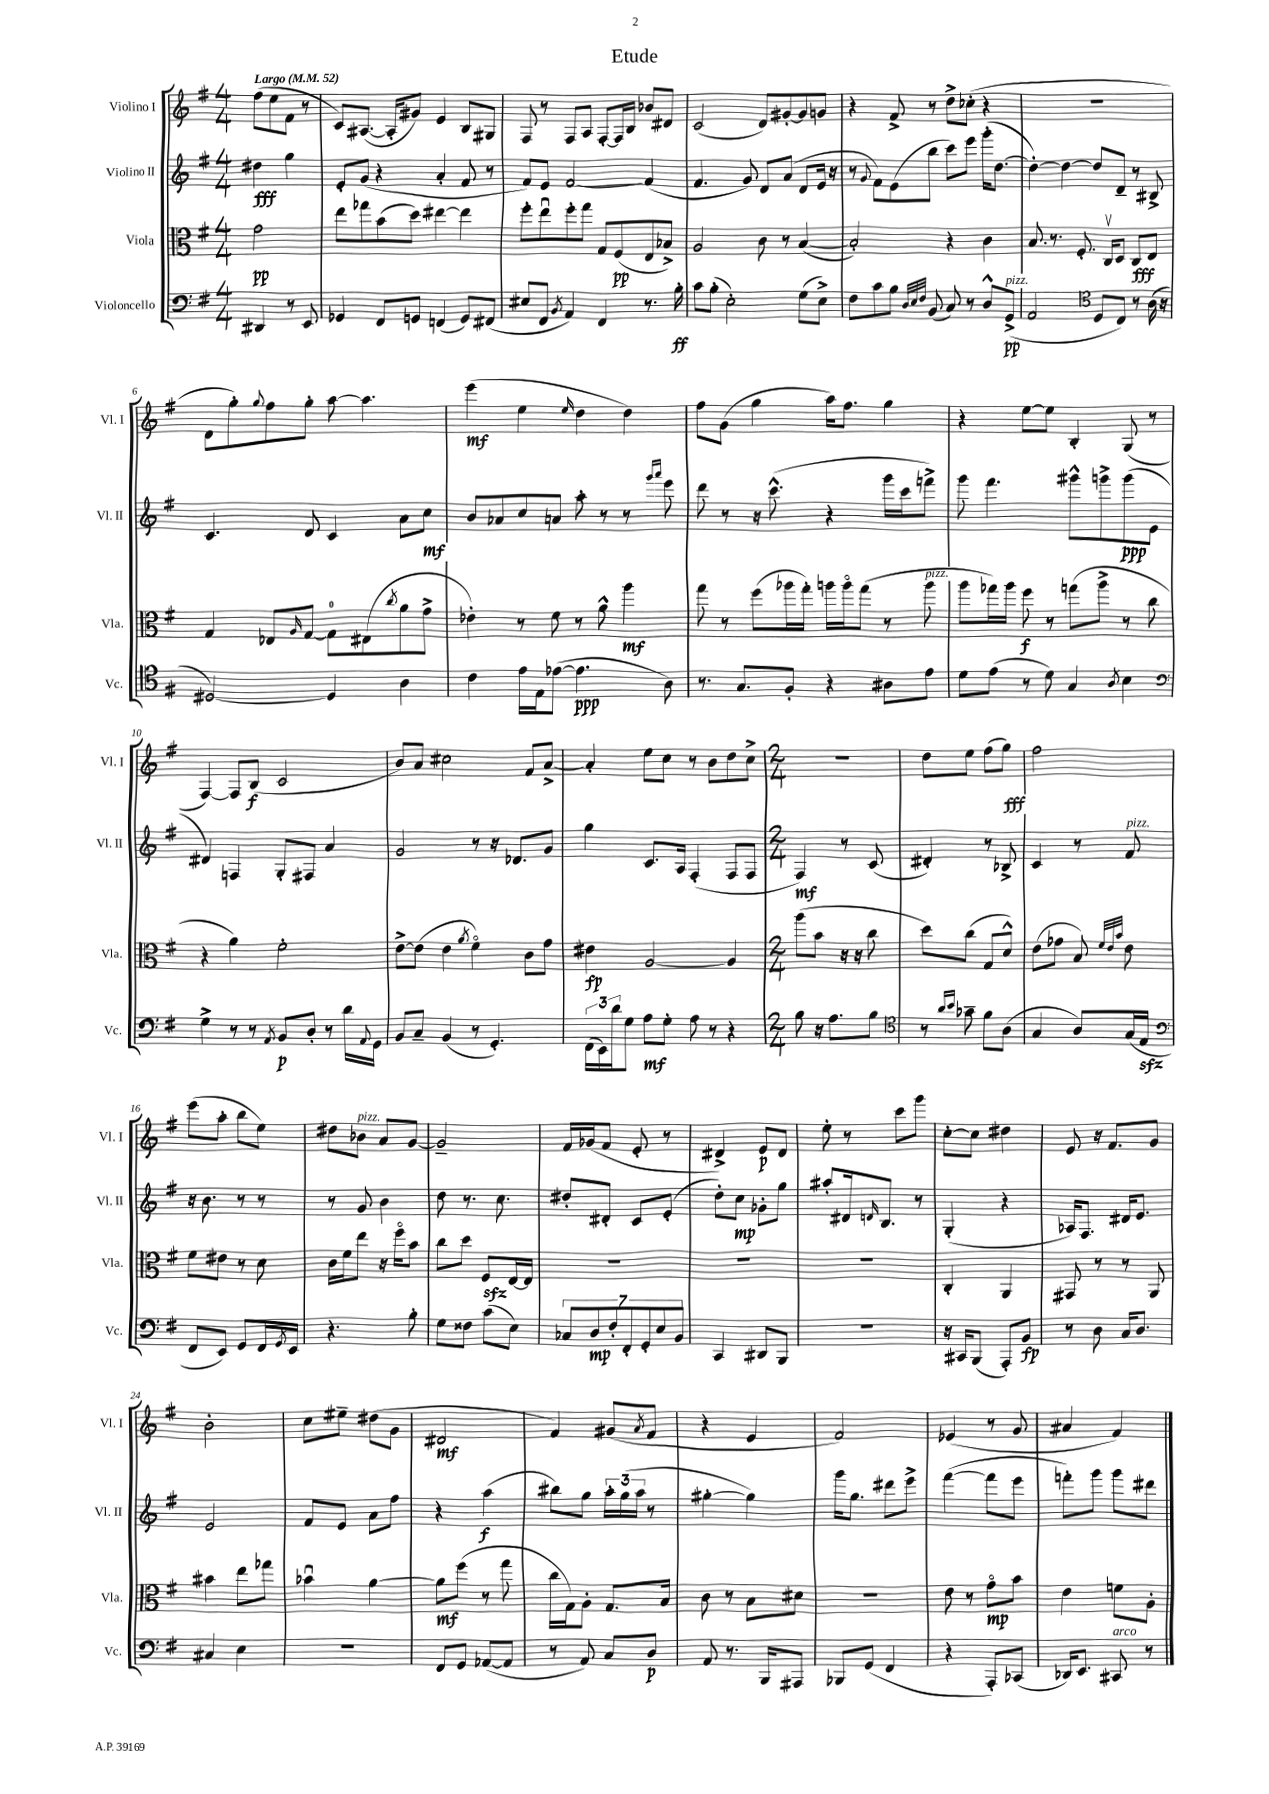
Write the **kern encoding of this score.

**kern	**dynam	**kern	**dynam	**kern	**dynam	**kern	**dynam
*part4	*part4	*part3	*part3	*part2	*part2	*part1	*part1
*staff4	*staff4	*staff3	*staff3	*staff2	*staff2	*staff1	*staff1
*I"Violoncello	*	*I"Viola	*	*I"Violino II	*	*I"Violino I	*
*I'Vc.	*	*I'Vla.	*	*I'Vl. II	*	*I'Vl. I	*
*clefF4	*	*clefC3	*	*clefG2	*	*clefG2	*
*k[f#]	*	*k[f#]	*	*k[f#]	*	*k[f#]	*
*M4/4	*	*M4/4	*	*M4/4	*	*M4/4	*
*MM52	*	*MM52	*	*MM52	*	*MM52	*
=	=	=	=	=	=	=	=
!	!	!	!	!	!	!LO:TX:a:B:t=Largo	!
4DD#X/	.	2g\	pp	4dd#X\	fff	(8ff#\L	.
.	.	.	.	.	.	8ee\	.
8r	.	.	.	4gg\	.	8f#\J	.
8EE/	.	.	.	.	.	8r	.
=1	=1	=1	=1	=1	=1	=1	=1
4GG-X/	.	8ee\L	.	8e'/L	.	8c/L)	.
.	.	8gg-X\	.	(8g/J	.	([8.A#X/J	.
8FF#/L	.	(8b\	.	4r	.	.	.
.	.	.	.	.	.	16A#'/KL]	.
8GGn/J	.	8dd\J)	.	.	.	8g#X/J)	.
(4FFn/	.	[4ee#X\	.	4a'/	.	4e/	.
8GG/L)	.	4ee#\]	.	8f#/	.	8B/L	.
(8FF#X/J	.	.	.	8r	.	8G#X/J	.
=2	=2	=2	=2	=2	=2	=2	=2
8E#X/L	.	8ff#'\L	.	8f#/L)	.	8F#/	.
8FF#/J	.	8eeu\	.	8e/J	.	8r	.
8qBB/	.	.	.	.	.	.	.
4AA/)	.	8ff#'\	.	[2f#/	.	8F#/L	.
.	.	8gg\J	.	.	.	8A/J	.
4FF#/	.	8G/L	.	.	.	[8F#'/L	.
.	.	(8F#/	pp	.	.	16F#/L]	.
.	.	.	.	.	.	16B/JJ	.
8.r	.	8E/	.	(4f#/]	.	8b-X/L	.
.	.	8B-X^/J)	.	.	.	8d#X/J	.
16B'\	ff	.	.	.	.	.	.
=3	=3	=3	=3	=3	=3	=3	=3
8c\L	.	2A/	.	4.f#/	.	(2c/	.
(8B'\J	.	.	.	.	.	.	.
2E'\)	.	.	.	.	.	.	.
.	.	.	.	8g/)	.	.	.
.	.	8c\	.	8d/L	.	8d/L)	.
.	.	8r	.	(8a/J	.	[8g#X'/	.
(8G\L	.	([4B/	.	8d/L	.	8g#/]	.
8E^\J)	.	.	.	16e/Jk	.	8gn/J	.
.	.	.	.	16r	.	.	.
=4	=4	=4	=4	=4	=4	=4	=4
8F#\L	.	2B'/])	.	8r	.	4r	.
.	.	.	.	8qqg/	.	.	.
8c\	.	.	.	8f#\L)	.	.	.
8B\J	.	.	.	(8e\	.	8f#^/	.
32qqD/LLL	.	.	.	.	.	.	.
32qqE/	.	.	.	.	.	.	.
32qqF#/JJJ	.	.	.	.	.	.	.
(8BB/	.	.	.	8bb\J	.	8r	.
8C/)	.	4r	.	8ccc\L)	.	8dd^\L	.
8r	.	.	.	8eee\J	.	(8cc-X'\J	.
8D^^/L	.	4c\	.	(16ggg'\KL	.	4r	.
.	.	.	.	[8.dd\J	.	.	.
!LO:TX:a:i:t=pizz.	!	!	!	!	!	!	!
(8GG^/J	pp	.	.	.	.	.	.
=5	=5	=5	=5	=5	=5	=5	=5
2AA/	.	8.B/	.	4dd'\_)	.	1r	.
.	.	8.r	.	.	.	.	.
.	.	.	.	4dd\_	.	.	.
.	.	8.F#'/	.	.	.	.	.
*clefC4	*	*	*	*	*	*	*
8D/L	.	.	.	8dd/L]	.	.	.
.	.	16Cv/KL	.	.	.	.	.
8C/J)	.	8D/J	.	8d~/J	.	.	.
8r	.	8C/L	fff	8r	.	.	.
(16A\	.	8E/J	.	8B#X^/	.	.	.
16r	.	.	.	.	.	.	.
!!LO:LB:g=z
=6	=6	=6	=6	=6	=6	=6	=6
[2D#X/)	.	4G/	.	4.c/	.	8d\L	.
.	.	.	.	.	.	8gg'\)	.
.	.	.	.	.	.	8qqgg/	.
.	.	8E-X/L	.	.	.	8ff#\	.
.	.	16qqA/	.	.	.	.	.
.	.	[8G/J	.	8d/	.	8gg'\J	.
4D#/]	.	8G\L]	.	4c/	.	[8aa\	.
.	.	(8E#X\	.	.	.	4.aa\]	.
.	.	8qcc/	.	.	.	.	.
4A\	.	8a\	.	8a\L	.	.	.
.	.	8g^\J	.	8cc\J	mf	.	.
=7	=7	=7	=7	=7	=7	=7	=7
4c\	.	4e-X'\)	.	8b/L	.	(4eee\	mf
.	.	.	.	8a-X/	.	.	.
16e\LL	.	8r	.	8cc/	.	4ee\	.
16E\J	.	.	.	.	.	.	.
([8e-X\J	.	8f#\	.	8an/J	.	.	.
.	.	.	.	.	.	16qqee/	.
4.e-\]	ppp	8r	.	8aa'\	.	4dd\	.
.	.	8a^^\	.	8r	.	.	.
.	.	4aa\	mf	8r	.	4dd\)	.
.	.	.	.	16qqggg/LL	.	.	.
.	.	.	.	16qqaaa/JJ	.	.	.
8A\)	.	.	.	8eee\	.	.	.
=8	=8	=8	=8	=8	=8	=8	=8
8.r	.	8gg\	.	8ddd\	.	8ff#\L	.
.	.	8r	.	8r	.	(8g\J	.
8.G/L	.	.	.	.	.	.	.
.	.	(8ff#\L	.	16r	.	4gg\	.
.	.	.	.	(8.ccc^^\	.	.	.
8F#'/J	.	16aa-X\L	.	.	.	.	.
.	.	16gg'\JJ)	.	.	.	.	.
4r	.	16aan\LL	.	4r	.	16aa\KL)	.
.	.	16aa\J	.	.	.	8.ff#\J	.
.	.	(8gg\J	.	.	.	.	.
8A#X\L	.	8r	.	16ggg\LL	.	4gg\	.
.	.	.	.	16ccc\J	.	.	.
!	!	!LO:TX:a:i:t=pizz.	!	!	!	!	!
8e\J	.	8aa\	.	8fffn^\J)	.	.	.
=9	=9	=9	=9	=9	=9	=9	=9
8d\L	.	8aa\L	.	8ggg\	.	4r	.
(8e\J	.	16gg-X\L)	.	4.fff#\	.	.	.
.	.	16aa\JJ	.	.	.	.	.
8r	.	8ff#\	f	.	.	[8ee\L	.
8d\)	.	8r	.	.	.	8ee\J]	.
4G/	.	(8ggn\L	.	8ggg#X^^\L	.	4B'/	.
.	.	8aa^\J	.	8gggn^\	.	.	.
8qA/	.	.	.	.	.	.	.
4B\	.	8r	.	(8ggg\	ppp	(8G/	.
.	.	8cc\	.	8e\J	.	8r	.
!!LO:LB:g=z
=10	=10	=10	=10	=10	=10	=10	=10
*clefF4	*	*	*	*	*	*	*
4G^\	.	4r	.	4d#X/)	.	[4F#/)	.
8r	.	4a\)	.	4Fn/	.	8F#/L]	.
8r	.	.	.	.	.	(8B/J	f
8qAA/	.	.	.	.	.	.	.
8BB/L	p	2f#'\	.	8G'/L	.	2c/	.
8D'/J	.	.	.	8F#X/J	.	.	.
8r	.	.	.	4a/	.	.	.
16d\LL	.	.	.	.	.	.	.
8qqAA/	.	.	.	.	.	.	.
16GG\JJ	.	.	.	.	.	.	.
=11	=11	=11	=11	=11	=11	=11	=11
8BB/L	.	[8e^\L	.	2g/	.	8b/L)	.
8C~/J	.	(8e\J]	.	.	.	8a/J	.
(4BB/	.	4e\	.	.	.	2cc#X\	.
.	.	8qa/	.	.	.	.	.
8r	.	4f#\)	.	8r	.	.	.
4.GG'/)	.	.	.	16r	.	.	.
.	.	.	.	8.d-X/L	.	.	.
.	.	8c\L	.	.	.	8f#/L	.
.	.	8g\J	.	8g/J	.	[8a^/J	.
=12	=12	=12	=12	=12	=12	=12	=12
(24FF#\LL	.	4e#X\	fp	4gg\	.	4a'/]	.
24EE\)	.	.	.	.	.	.	.
24d\J	.	.	.	.	.	.	.
8G\J	.	.	.	.	.	.	.
8A\L	mf	[2A/	.	8.c/L	.	8ee\L	.
8G'\J	.	.	.	.	.	8cc\J	.
.	.	.	.	16A/Jk	.	.	.
8A\	.	.	.	(4F#'/	.	8r	.
8r	.	.	.	.	.	8b\L	.
4r	.	4A/]	.	8F#/L	.	8dd\	.
.	.	.	.	8F#/J	.	8cc^\J	.
=13	=13	=13	=13	=13	=13	=13	=13
*M2/4	*	*M2/4	*	*M2/4	*	*M2/4	*
8B\	.	(8aa\L	.	4F#/)	mf	2r	.
16r	.	8b\J	.	.	.	.	.
8.A\L	.	.	.	.	.	.	.
.	.	16r	.	8r	.	.	.
.	.	16r	.	.	.	.	.
8B\J	.	8cc\	.	(8c/	.	.	.
=14	=14	=14	=14	=14	=14	=14	=14
*clefC4	*	*	*	*	*	*	*
8r	.	8dd\L)	.	4d#X'/)	.	8dd\L	.
16qqa/LL	.	.	.	.	.	.	.
16qqb/JJ	.	.	.	.	.	.	.
8g-X~\	.	(8cc\J	.	.	.	8ee\J	.
8f#\L	.	8G/L	.	8r	.	(8ff#\L	.
(8A\J	.	8d^^/J)	.	8B-X^/	.	8gg\J)	fff
=15	=15	=15	=15	=15	=15	=15	=15
4G/	.	(8e\L	.	4c/	.	2ff#\	.
.	.	8g-X\J	.	.	.	.	.
8A/L)	.	8B/)	.	8r	.	.	.
.	.	32qqf#/LLL	.	.	.	.	.
.	.	32qqe/	.	.	.	.	.
.	.	32qqb/JJJ	.	.	.	.	.
!	!	!	!	!LO:TX:a:i:t=pizz.	!	!	!
(16G/L	.	8e\	.	8f#/	.	.	.
16Ezz/JJ	.	.	.	.	.	.	.
!!LO:LB:g=z
=16	=16	=16	=16	=16	=16	=16	=16
*clefF4	*	*	*	*	*	*	*
8FF#/L	.	8f#\L	.	16r	.	(8eee\L	.
.	.	.	.	8.b\	.	.	.
8EE/J)	.	8e#X\J	.	.	.	8aa'\J	.
8GG/L	.	8r	.	8r	.	8bb\L	.
16FF#/L	.	8d\	.	8r	.	8ee\J)	.
8qGG/	.	.	.	.	.	.	.
16EE/JJ	.	.	.	.	.	.	.
=17	=17	=17	=17	=17	=17	=17	=17
4.r	.	16c\LL	.	8r	.	8dd#X\L	.
.	.	16f#\J	.	.	.	.	.
!	!	!	!	!	!	!LO:TX:a:i:t=pizz.	!
.	.	8ee\J	.	8g/	.	8b-X\J	.
.	.	16r	.	4b\	.	8a/L	.
.	.	16ff#\KL	.	.	.	.	.
8B'\	.	8b\J	.	.	.	[8g/J	.
=18	=18	=18	=18	=18	=18	=18	=18
8G\L	.	8cc\L	.	8dd\	.	2g~/]	.
8F##X\J	.	8dd\J	.	8.r	.	.	.
(8c\L	.	8F#zz/L	.	.	.	.	.
.	.	.	.	8.cc\	.	.	.
8E\J)	.	[16E/L	.	.	.	.	.
.	.	16E/JJ]	.	.	.	.	.
=19	=19	=19	=19	=19	=19	=19	=19
14C-X/L	.	2r	.	8dd#X'/L	.	16f#/LL	.
.	.	.	.	.	.	(16g-X/J	.
14D/	mp	.	.	.	.	.	.
.	.	.	.	8d#X'/J	.	8f#/J	.
14F#'/	.	.	.	.	.	.	.
14FF#'/	.	.	.	.	.	.	.
.	.	.	.	8c/L	.	8e'/	.
14GG'/	.	.	.	.	.	.	.
14E/	.	.	.	.	.	.	.
.	.	.	.	(8e'/J	.	8r	.
14BB/J	.	.	.	.	.	.	.
=20	=20	=20	=20	=20	=20	=20	=20
4CC/	.	2r	.	8dd'\L)	.	4d#X^/)	.
.	.	.	.	8cc\J	mp	.	.
8DD#X/L	.	.	.	8g-X'\L	.	8e/L	p
8BBB/J	.	.	.	8gg\J	.	8d#/J	.
=21	=21	=21	=21	=21	=21	=21	=21
2r	.	2r	.	8aa#X'/L	.	8ee'\	.
.	.	.	.	16d#X/k	.	8r	.
.	.	.	.	16qqdn/	.	.	.
.	.	.	.	8.B/J	.	.	.
.	.	.	.	.	.	8ccc\L	.
.	.	.	.	8r	.	8ggg\J	.
=22	=22	=22	=22	=22	=22	=22	=22
16r	.	4C'/	.	(4G'/	.	[8cc'\L	.
16CC#X/KL	.	.	.	.	.	.	.
(8BBB/J	.	.	.	.	.	8cc\J]	.
8AAA'/L)	.	4AA/	.	4r	.	4dd#X\	.
8BB/J	fp	.	.	.	.	.	.
=23	=23	=23	=23	=23	=23	=23	=23
8r	.	8GG#X/	.	16A-X/KL)	.	8e/	.
.	.	.	.	8.F#/J	.	.	.
8D\	.	8r	.	.	.	16r	.
.	.	.	.	.	.	8.f#/L	.
16C/KL	.	8r	.	16d#X/KL	.	.	.
8.D/J	.	.	.	8.e/J	.	.	.
.	.	8AA/	.	.	.	8g/J	.
!!LO:LB:g=z
=24	=24	=24	=24	=24	=24	=24	=24
4C#X/	.	4b#X\	.	2e/	.	2b'\	.
4E\	.	8ee\L	.	.	.	.	.
.	.	8gg-X\J	.	.	.	.	.
=25	=25	=25	=25	=25	=25	=25	=25
2r	.	4b-Xu\	.	8f#/L	.	8cc\L	.
.	.	.	.	8e/J	.	8ee#X~\J	.
.	.	[4a\	.	8a\L	.	(8dd#X\L	.
.	.	.	.	8ff#\J	.	8g\J	.
=26	=26	=26	=26	=26	=26	=26	=26
8FF#/L	.	8a\L]	mf	4r	.	2d#X/	mf
8GG/J	.	(8ff#\J	.	.	.	.	.
([8AA-X/L	.	8r	.	(4aa\	f	.	.
8AA-/J]	.	8gg\	.	.	.	.	.
=27	=27	=27	=27	=27	=27	=27	=27
8r	.	16cc\LL	.	8bb#X\L)	.	4f#/)	.
.	.	16G\J)	.	.	.	.	.
8AA/)	.	8A'\J	.	8gg\J	.	.	.
8C/L	.	8.G/L	.	24aa'\LL	.	(8g#X/L	.
.	.	.	.	(24gg\	.	.	.
.	.	.	.	24aa\JJ	.	.	.
.	.	.	.	.	.	8qa/	.
8D/J	p	.	.	8r	.	8f#/J	.
.	.	16B/Jk	.	.	.	.	.
=28	=28	=28	=28	=28	=28	=28	=28
8AA/	.	8c\	.	[4gg#X'\	.	4r	.
8.r	.	8r	.	.	.	.	.
.	.	8B\L	.	4gg#\])	.	4e/	.
16BBB/KL	.	.	.	.	.	.	.
8AAA#X/J	.	8d#X\J	.	.	.	.	.
=29	=29	=29	=29	=29	=29	=29	=29
8BBB-X/L	.	2r	.	16ggg\KL	.	2f#/)	.
.	.	.	.	8.gg\J	.	.	.
(8GG/J	.	.	.	.	.	.	.
4FF#/	.	.	.	8ddd#X\L	.	.	.
.	.	.	.	8eee^\J	.	.	.
=30	=30	=30	=30	=30	=30	=30	=30
4r	.	8e\	.	([4fff#\	.	(4e-X/	.
.	.	8r	.	.	.	.	.
8AAA'/L)	.	8g\L	mp	8fff#\L]	.	8r	.
(8CC-X/J	.	8b\J	.	8eee\J	.	8g/	.
=31	=31	=31	=31	=31	=31	=31	=31
16DD-X/KL)	.	4e\	.	8fffn'\L)	.	4a#X/	.
8.EE/J	.	.	.	.	.	.	.
.	.	.	.	8ggg\J	.	.	.
!LO:TX:a:i:t=arco	!	!	!	!	!	!	!
8CC#X/	.	8fn\L	.	8ggg\L	.	4f#/)	.
8r	.	8A'\J	.	8ddd#X\J	.	.	.
==	==	==	==	==	==	==	==
*-	*-	*-	*-	*-	*-	*-	*-
